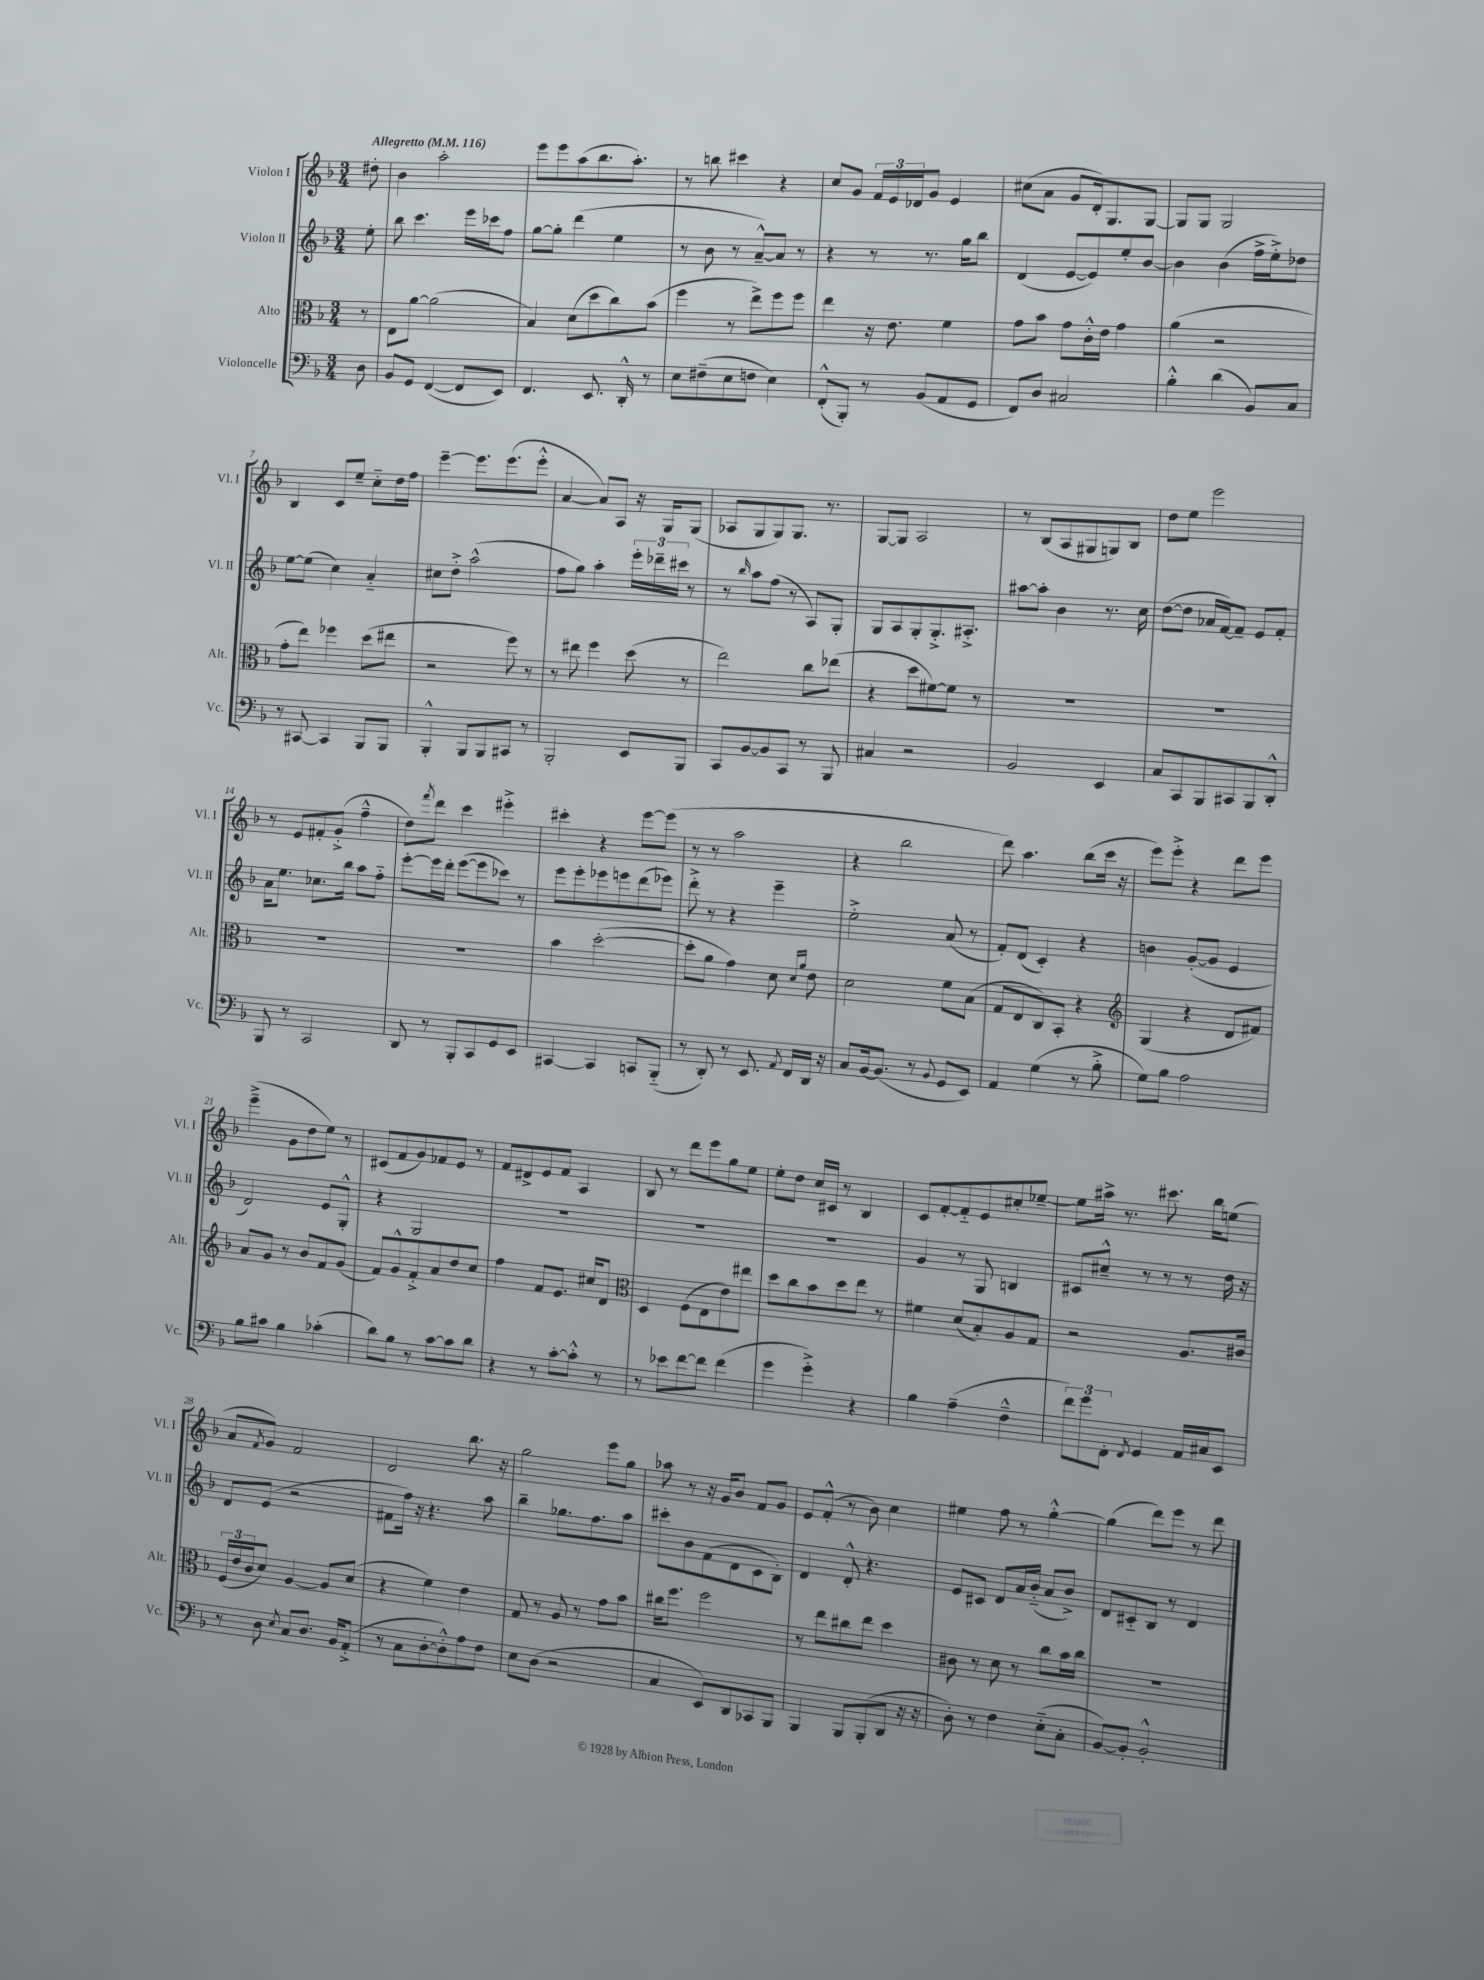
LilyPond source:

<<
\new StaffGroup <<
\new Staff = "s0" \with { instrumentName = "Violon I" shortInstrumentName = "Vl. I" } {
    \clef treble \key f \major \numericTimeSignature \time 3/4 \partial 8 \tempo "Allegretto" 4 = 116
    dis''8-. |
    bes'4 a''2-. |
    e'''8 e'''8 a''8( bes''8. a''8.-.) |
    r8 b''8 cis'''4 r4 |
    c''8 g'8 \tuplet 3/2 { f'16 e'16 des'16 } g'8 e'4 |
    cis''8( a'8 g'8 d'16-.) g8. g8~ |
    g8 g8 g2 |
    bes4 c'8 e''8-- c''8-_ d''16 f''16 |
    e'''4~-- e'''8. e'''8.( e'''8-.-^ |
    a'4~ a'8) a8 r16 g16 g8( |
    aes8 g8 g8) g8. r8. |
    g8~ g8 a2 |
    r8 bes8( a8 gis8 g8) bes8 |
    d''8 e''8 e'''2 |
    r8 e'8 fis'8-. g'8-.->( f''4---^ |
    d''8) \acciaccatura { f'''8 } d'''8 c'''4 eis'''4-.-> |
    cis'''4-. r4 e'''8~ e'''8( |
    r8 r8 a''2 |
    r4 bes''2 |
    d'''8) a''4. bes''8( c'''16 r16 |
    e'''8) e'''8-.-> r4 d'''8 e'''8 |
    e'''4--->( g'8 d''8 e''8) r8 |
    cis'8( f'8 g'8) fes'8 e'8 r8 |
    f'8 dis'8-> e'8 f'8 a4 |
    bes8 r8 d'''8 e'''8 g''8 e''8 |
    e''8-. d''8 c''16 cis'16 r8 bes4 |
    c'8 f'8~-. f'8-_ e'8 cis''8-. ees''8~-- |
    ees''8 ais''16-> r8. cis'''8. bes''16 e''8( |
    a'8 \acciaccatura { f'8 } g'8) f'2 |
    d'2 bes''8. r16 |
    g''2 e'''8 g''8 |
    aes''8 r8 r16 g'16 bes'8 f'8 g'8 |
    e'8 f'8-.-^( r8 bes'8) c''4 |
    eis''4 f''8 r8 g''4~-.-^ |
    g''4( d'''8) e'''8 r8 d'''8 \bar "|." |
}
\new Staff = "s1" \with { instrumentName = "Violon II" shortInstrumentName = "Vl. II" } {
    \clef treble \key f \major \numericTimeSignature \time 3/4 \partial 8
    e''8-. |
    bes''8 c'''4. e'''16 ces'''16 f''8 |
    g''8~ g''8-. d'''4( e''4 |
    r8 bes'8 r8 a'8~---^) a'8 r8 |
    r4 r8 r8. g''16 bes''8 |
    d'4( e'8~ e'8) e''8-. bes'8~ |
    bes'4 bes'4( f''16-> e''16-.->) des''8 |
    e''8~ e''8( c''4) a'4-_ |
    cis''8 d''8-.-> a''2-^( |
    f''8 g''8) a''4-. \tuplet 3/2 { e'''16-. des'''16-- cis'''16 } r8 |
    r8 \grace { bes''16 } a''8 f''8( r8 a8) g8-. |
    g8 a8 g8-. g8.-.-> ais8.-.-> |
    ais''8~ ais''8-. bes'4 r8. c''16 |
    d''8~( d''8 aes'16 f'16~) f'8-- e'8 f'8-. |
    a'16 e''8. ces''8. bes''16 a''8 f''8-_ |
    e'''8~-. e'''16 d'''16-. e'''8~( e'''8 ces'''8) r8 |
    e'''8 e'''8-. ees'''8 e'''8 d'''8( ees'''8) |
    d'''8-.-> r8 r4 e'''4-- |
    e''2-.-> a'8( r8 |
    f'8-.) d'8( c'4-.) r4 |
    b'4 g'8~-.( g'8 e'4 |
    d'2) e'8 g8-.-^ |
    r4 g2 |
    R2. |
    R2. |
    R2. |
    g'4 r8 g8 b4 |
    cis'8 cis''8---^ r8 r8 r8 d''16 r16 |
    d'8 e'8( r2 |
    fis'8 f''16) r16 r4. a''8 |
    bes''4-- ges''8. f''8. a''8 |
    cis'''8-. bes'8 f'8( d'8 c'8 bes8-.) |
    d'4 d'8-.-^ r4. |
    e'8 cis'8 d'8 a'16 bes'16-_( a'8 bes'8->) |
    d'8 cis'8-_ bes8 r8 d'4 \bar "|." |
}
\new Staff = "s2" \with { instrumentName = "Alto" shortInstrumentName = "Alt." } {
    \clef alto \key f \major \numericTimeSignature \time 3/4 \partial 8
    r8 |
    e8 a'8~ a'2( |
    bes4) d'8( d''8 c''8) bes'8( |
    f''4 r8 e''8->) f''8 f''8 |
    e''4 r16 e'8. f'4 |
    g'8 bes'8 g'8 c'16-.-^ e'16 g'4 |
    a'4( r2 |
    g'8-. e''8) fes''4 d''8( eis''8 |
    r2 f''8) r8 |
    r8 eis''8 f''4 d''8( r8 |
    e''2) c''8 ees''8( |
    r4 d''8 fis'8~) fis'8 r8 |
    R2. |
    R2. |
    R2. |
    R2. |
    bes'4 d''2~-.( |
    d''8-. a'8 g'4) d'8 \grace { d'16 a'16 } e'8 |
    d'2 f'8 bes8( |
    g8 e8 c8) bes,8-. r4 |
    \clef treble g4( r4 d'8 fis'8) |
    a'8 g'8 r8 bes'8 f'8 g'8( |
    f'8) g'8-^ f'8-.-> a'8 d''8 c''8 |
    f''4 f'8 e'8. cis''16 d'8 |
    \clef alto d4 f8( e8 e'8) eis''8 |
    d''8 c''8 bes'8 d''8 e''8 r8 |
    fis'4 d'8( bes8-.) a8 g8 |
    r2 a8. cis'16 |
    \tuplet 3/2 { f16( e'16 c'16 } d'8) a4~ a8 d'8( |
    r4 f'4) e'4 |
    g8 r8 a8 r8 g'8 bes'8 |
    cis''16 f''8. f''2 |
    r8 e''8 cis''8 e''8 d''4 |
    cis'8 r8 d'8 r8 c''8 bes'16 c''16 |
    R2. \bar "|." |
}
\new Staff = "s3" \with { instrumentName = "Violoncelle" shortInstrumentName = "Vc." } {
    \clef bass \key f \major \numericTimeSignature \time 3/4 \partial 8
    d8 |
    bes,8 g,8 f,4~( f,8 e,8) |
    f,4. e,8. d,16-.-^ r8 |
    e8 fis8--( e8 f8 e4) |
    f,8-.-^( bes,,8-.) r8 bes,8( a,8 g,8 |
    f,8) d8 cis2 |
    bes4-.-^ d'4( bes,8) c8 |
    r8 cis,8~ cis,4 bes,,8 bes,,8 |
    bes,,4-.-^ bes,,8 bes,,8 cis,8 r8 |
    bes,,2-. e,8 bes,,8 |
    c,8 bes,8~ bes,8 c,8 r8 bes,,8 |
    cis4 r2 |
    bes,2 e,4 |
    c8 c,8 bes,,8 cis,8 bes,,8 d,8-.-^ |
    bes,,8 r8 c,2 |
    d,8 r8 bes,,8-. c,8 g,8 e,8 |
    cis,4~ cis,4 c,8 bes,,8-_( |
    r8 d,8-.) r8 e,8. \acciaccatura { a,8 } f,16 d,16 r16 |
    c8 bes,16~ bes,8.( r8 \appoggiatura { bes,8 } g,8 e,8) |
    a,4 g4( r8 bes8-.-> |
    g8) bes8 a2 |
    bes8 cis'8 bes4 ces'4-.( |
    d'8) bes8 r8 c'8~ c'8 d'8 |
    r4 r8 c'8~-. c'8-.-^ r8 |
    r8 ees'8 f'8~ f'8 f'4( |
    g'4 g'4-.->) r4 |
    bes4 a4--( f4---^ |
    \tuplet 3/2 { f'8) g'8 f,8-. } \acciaccatura { f,8 } g,4 a,16 cis16 e,8 |
    r8 d8 \acciaccatura { e8 } c8 d8. bes,16 a,8-.->( |
    r8 c8 d8~-. d8-.-^) a8 f8 |
    e8 d8( r2 |
    c4 e,8) d,8 ces,8 bes,,8 |
    bes,,4 bes,,8 bes,,8-.( d,8 r16 r16 |
    d8-.) r8 f4 e8-_( c8-. |
    bes,8~) bes,8-. bes,2-.-^ \bar "|." |
}
>>
>>
